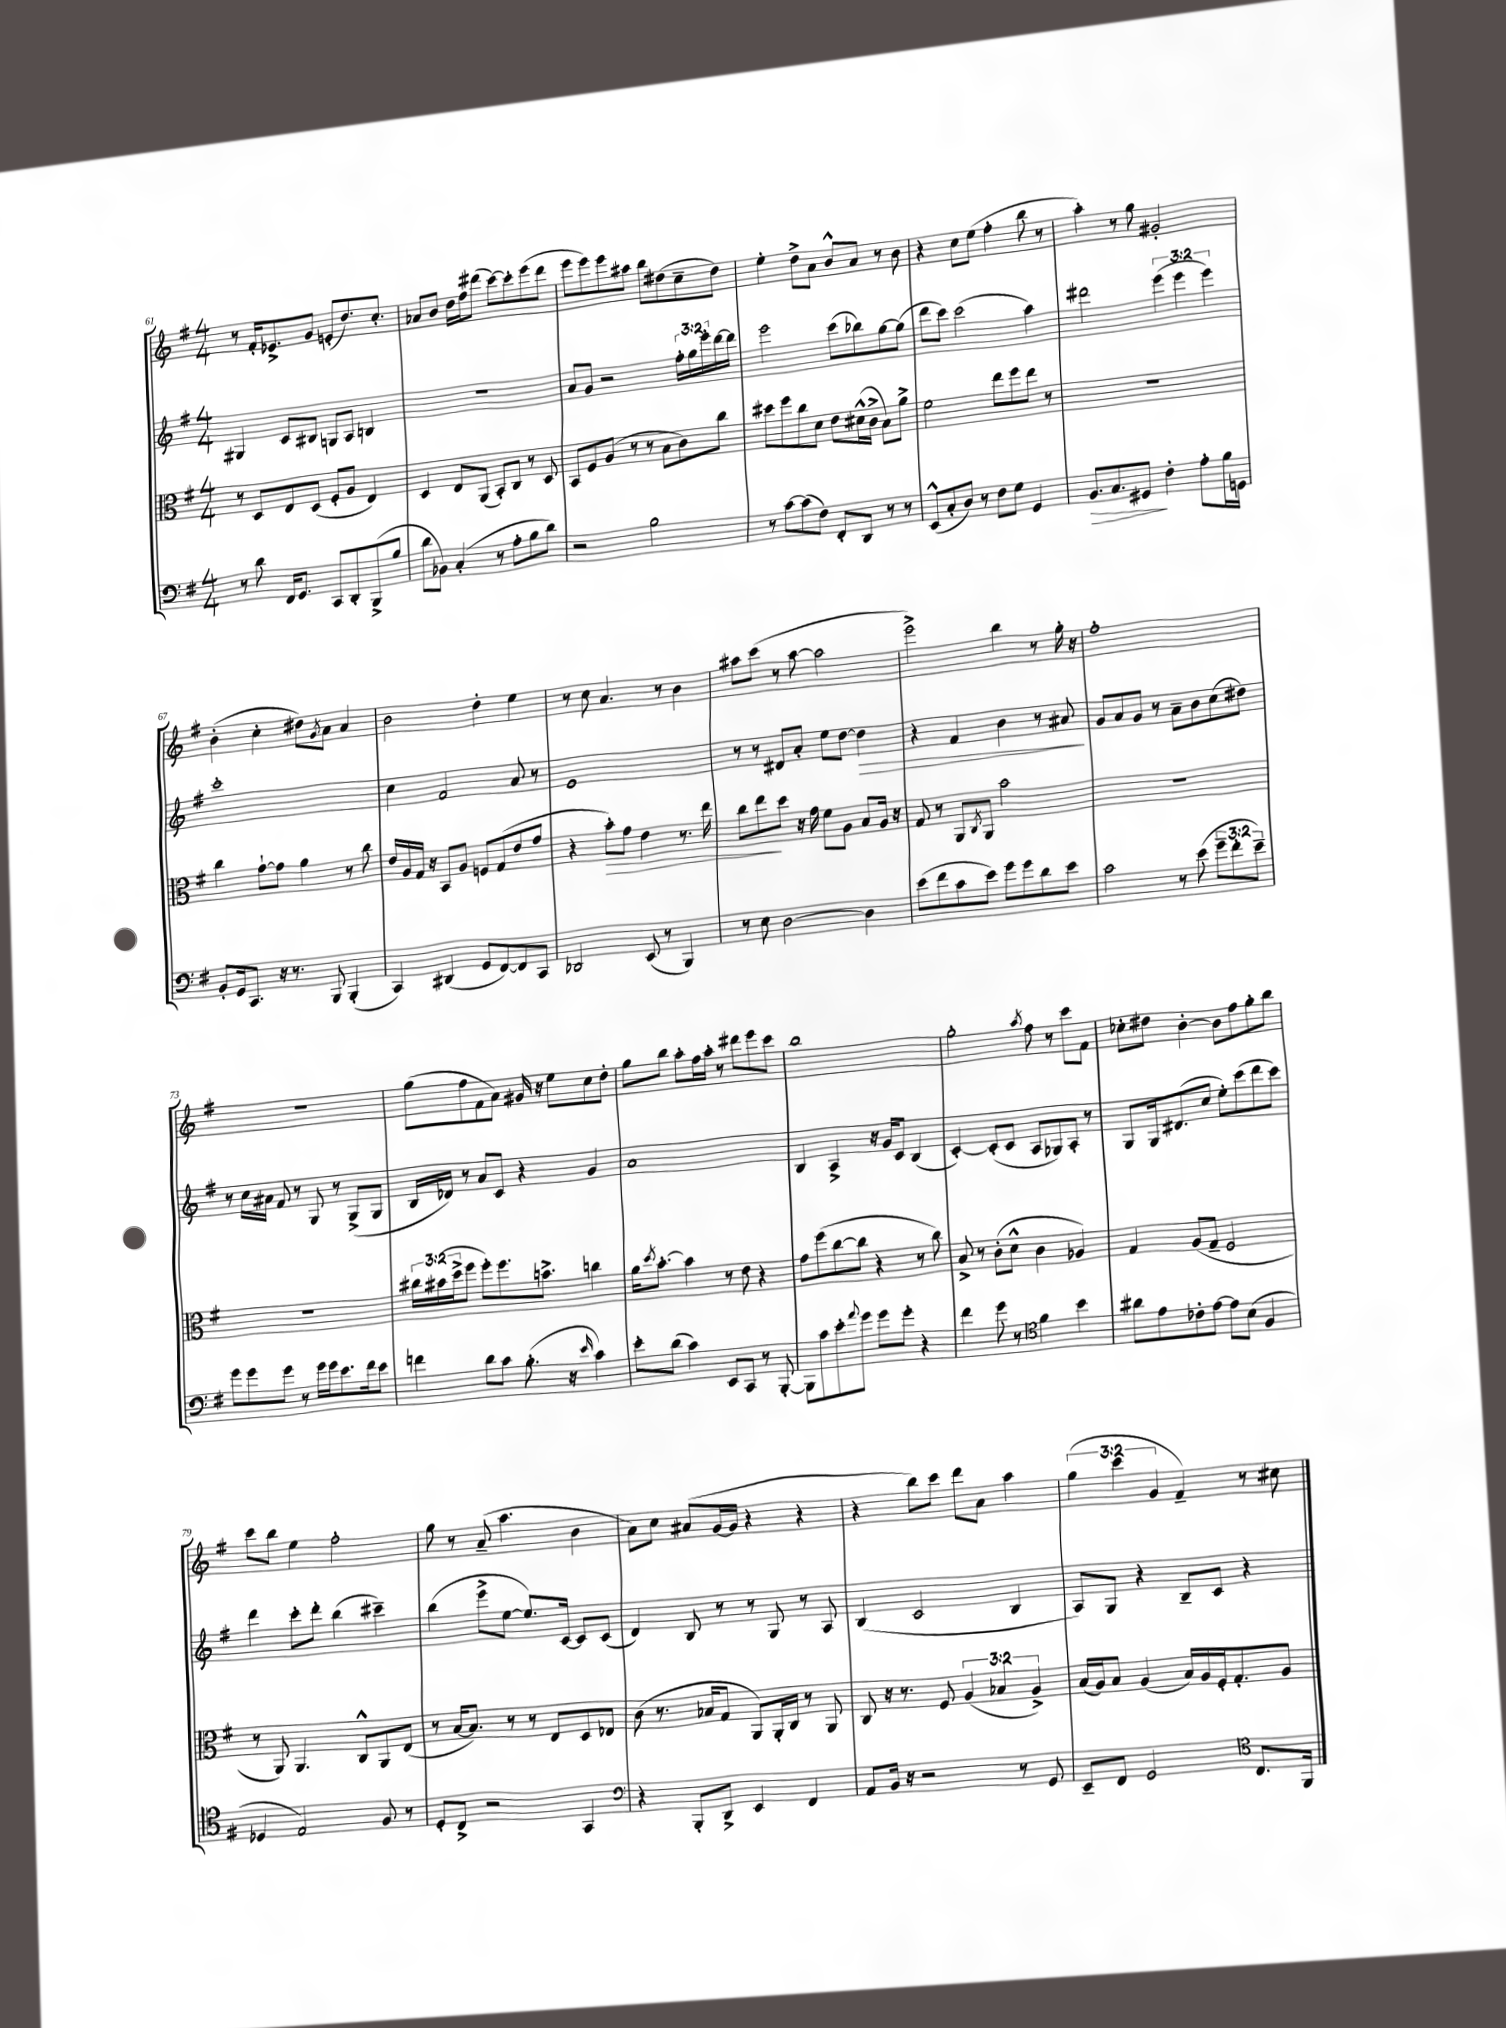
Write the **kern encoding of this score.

**kern	**dynam	**kern	**dynam	**kern	**dynam	**kern
*part4	*part4	*part3	*part3	*part2	*part2	*part1
*staff4	*staff4	*staff3	*staff3	*staff2	*staff2	*staff1
*clefF4	*	*clefC3	*	*clefG2	*	*clefG2
*k[f#]	*	*k[f#]	*	*k[f#]	*	*k[f#]
*M4/4	*	*M4/4	*	*M4/4	*	*M4/4
=61	=61	=61	=61	=61	=61	=61
8r	.	8r	.	4G#X/	.	8r
8d\	.	8D/L	.	.	.	16f#'/KL
.	.	.	.	.	.	8.e-X^/
16FF#/KL	.	8E/	.	8c/L	.	.
8.GG/J	.	.	.	.	.	.
.	.	(8D/J	.	8B#X/J	.	8g/J
8CC/L	.	8F#'/L	.	8Gn/L	.	(8en'/L
8DD'/	.	8A/J	.	8A/J	.	8.dd/)
(8BBB^/	.	4E/)	.	4Bn/	.	.
.	.	.	.	.	.	8.cc'/J
8B/J	.	.	.	.	.	.
=62	=62	=62	=62	=62	=62	=62
8d\L	.	4D/	.	1r	.	8a-X/L
8BB-X\J)	.	.	.	.	.	8b/J
(4C'/	.	8E/L	.	.	.	16dd\LL
.	.	.	.	.	.	16ff#\J
.	.	(8AA/J	.	.	.	(8ddd#X\J
8r	.	8BB'/L)	.	.	.	[8ccc\L)
8A'\L	.	8C/J	.	.	.	8ccc'\]
8B\	.	8r	.	.	.	(8eee\
8d\J)	.	8D/	.	.	.	8ddd#\J
=63	=63	=63	=63	=63	=63	=63
2r	.	8BB/L	.	8a/L	.	8eee\L
.	.	8F#/	.	8g/J	.	8eee\)
.	.	(8A/J	.	2r	.	8eee\
.	.	8r	.	.	.	8aa#X\J
2B\	.	8r	.	.	.	8bb\L
.	.	8B\L	.	.	.	(8dd#X\
.	.	8c\)	.	24ff#'\LL	.	8cc~\
.	.	.	.	24gg\	.	.
.	.	.	.	24eee'\	.	.
.	.	8cc\J	.	[16ddd\	.	8dd#\J)
.	.	.	.	16ddd\JJ]	.	.
=64	=64	=64	=64	=64	=64	=64
8r	.	8dd#X\L	.	2eee\	.	4ee'\
[8c\L	.	8ff#\	.	.	.	.
(8c\]	.	8cc\	.	.	.	8dd^\L
8F#\J)	.	8d\J	.	.	.	8a\J
8FF#'/L	.	8e\L	.	(8ccc\L	.	8b^^/L
8DD/J	.	(16d#X^^\L	.	8bb-X\)	.	8a/J
.	.	16c^\JJ	.	.	.	.
8r	.	8B\L)	.	[8gg\	.	8r
8r	.	8a^\J	.	(8gg\J]	.	8b\
=65	=65	=65	=65	=65	=65	=65
(8EE^^/L	.	2f#\	.	8ddd\L	.	4r
8C'/	.	.	.	8ccc\J)	.	.
8D/J)	.	.	.	(2ccc\	.	8cc\L
8r	.	.	.	.	.	(8ee\J
8F#\L	.	8ee\L	.	.	.	4ff#'\
8G\J	.	8ff#\	.	.	.	.
4GG/	.	8ee\J	.	4aa\)	.	8bb\
.	.	8r	.	.	.	8r
=66	=66	=66	=66	=66	=66	=66
!	!LO:HP:b	!	!	!	!	!
8.BB/L	>	1r	.	2ddd#X\	.	4aa'\)
8.C/	.	.	.	.	.	.
.	.	.	.	.	.	8r
8GG#X/J	.	.	.	.	.	8gg\
4F#'\	]	.	.	(6eee\	.	2g#X'/
.	.	.	.	6eee\	.	.
8A'\L	.	.	.	.	.	.
.	.	.	.	6eee\)	.	.
16B\L	.	.	.	.	.	.
16GGn\JJ	.	.	.	.	.	.
!!LO:LB:g=z
=67	=67	=67	=67	=67	=67	=67
8BB'/L	.	4cc\	.	1ccc'	.	(4b'\
16GG/k	.	.	.	.	.	.
8.CC/J	.	.	.	.	.	.
.	.	[8g`\L	.	.	.	4cc'\
16r	.	8g\J]	.	.	.	.
8.r	.	.	.	.	.	.
.	.	4a\	.	.	.	8dd#X\L)
.	.	.	.	.	.	8qg/
8BBB/	.	.	.	.	.	8a\J
(4BBB'/	.	8r	.	.	.	4a/
.	.	8cc\	.	.	.	.
=68	=68	=68	=68	=68	=68	=68
4CC/)	.	16e/LL	.	4cc\	.	2b\
.	.	16A/	.	.	.	.
.	.	16G/JJ	.	.	.	.
.	.	16r	.	.	.	.
(4DD#X/	.	8BB/L	.	2f#/	.	.
.	.	8A/J	.	.	.	.
8GG/L	.	8Fn/L	.	.	.	4dd'\
[8FF#/)	.	(8G/	.	.	.	.
8FF#/]	.	8e/	.	8a/	.	4ee\
8CC/J	.	8g/J	.	8r	.	.
=69	=69	=69	=69	=69	=69	=69
2DD-X/	.	4r	.	1e	.	8r
.	.	.	.	.	.	8cc\
!	!	!	!LO:HP:b	!	!	!
.	.	8b'\L)	>	.	.	4.a/
.	.	8g\J	.	.	.	.
(8EE/	.	4e\	.	.	.	.
8r	.	.	.	.	.	8r
4BBB/)	.	8.r	.	.	.	4b\
.	.	16ee\	.	.	.	.
=70	=70	=70	=70	=70	=70	=70
8r	.	8cc\L	.	8r	.	8aa#X\L
8E\	.	8ee\	.	8r	.	(8ccc\J
[2D\	.	8dd\J	]	8d#X/L	.	8r
.	.	16r	.	8a'/J	.	[8aa#\
.	.	16g\	.	.	.	.
.	.	8f#\L	.	8ee\L	.	2aa#\]
.	.	8A\J	.	[8dd\J	.	.
!	!	!	!	!	!LO:HP:b	!
4D\]	.	8B/L	.	4dd\]	>	.
.	.	16A/Jk	.	.	.	.
.	.	16r	.	.	.	.
=71	=71	=71	=71	=71	=71	=71
(8e\L	.	8G/	.	4r	.	2eee^\)
8f#\	.	8r	.	.	.	.
8c\	.	8AA/L	.	4f#/	.	.
.	.	8qC/	.	.	.	.
8e\J)	.	8AA/J	.	.	.	.
8g\L	.	2b\	.	4b\	.	4bb\
8g\	.	.	.	.	.	.
8d\	.	.	.	8r	.	8r
8e\J	.	.	.	8a#X/	.	16gg'\
.	.	.	.	.	.	16r
.	.	.	.	.	]	.
=72	=72	=72	=72	=72	=72	=72
2c\	.	1r	.	8g/L	.	1ff#'
.	.	.	.	8a/	.	.
.	.	.	.	8g/J	.	.
.	.	.	.	8r	.	.
8r	.	.	.	8a~\L	.	.
(8e\	.	.	.	8b\	.	.
12g~\L	.	.	.	(8cc\	.	.
12f#'\	.	.	.	.	.	.
.	.	.	.	8dd#X\J)	.	.
12e~\J)	.	.	.	.	.	.
!!LO:LB:g=z
=73	=73	=73	=73	=73	=73	=73
8g\L	.	1r	.	8r	.	1r
8g\	.	.	.	16cc\LL	.	.
.	.	.	.	16a#X\JJ	.	.
8g\J	.	.	.	8f#/	.	.
8r	.	.	.	8r	.	.
16g\LL	.	.	.	8G/	.	.
16g\J	.	.	.	.	.	.
8.e\	.	.	.	8r	.	.
.	.	.	.	(8G^/L	.	.
16f#\k	.	.	.	.	.	.
8e\J	.	.	.	8G/J	.	.
=74	=74	=74	=74	=74	=74	=74
4fn\	.	24cc#X\LL	.	16B/LL	.	(8gg\L
.	.	(24b#X\	.	.	.	.
.	.	.	.	16d-X/JJ)	.	.
.	.	24dd^\J	.	.	.	.
.	.	8ff#\J	.	8r	.	8ff#\
8d\L	.	8ff#'\L)	.	8a/L	.	8f#\
8c\J	.	8.ff#\	.	8c/J	.	8a\J)
(8.B'\	.	.	.	4r	.	16g#X/
.	.	8.bn^\J	.	.	.	16r
.	.	.	.	.	.	8ee\L
16r	.	.	.	.	.	.
16qqe/	.	.	.	.	.	.
4c\)	.	4ccn\	.	4g/	.	8cc\
.	.	.	.	.	.	8dd'\J
=75	=75	=75	=75	=75	=75	=75
8e'\L	.	16a\KL	.	1a	.	8gg\L
.	.	8qdd/	.	.	.	.
.	.	[8.b'\J	.	.	.	.
(8d\J	.	.	.	.	.	8bb\J
4c\)	.	4b\]	.	.	.	8aa'\L
.	.	.	.	.	.	16ff#\L
.	.	.	.	.	.	16aa'\JJ
8EE/L	.	8r	.	.	.	8r
8CC/J	.	8e\	.	.	.	8ddd#X\L
8r	.	4r	.	.	.	8eee\
[8BBB'/	.	.	.	.	.	8ccc\J
=76	=76	=76	=76	=76	=76	=76
8BBB\L]	.	8g\L	.	4B/	.	1bb
8c\	.	(8ff#\	.	.	.	.
8e'\	.	[8cc\	.	4A^/	.	.
8qqa/	.	.	.	.	.	.
8g\J	.	8cc\J]	.	.	.	.
8g\L	.	4r	.	16r	.	.
.	.	.	.	16g/KL	.	.
8g'\J	.	.	.	8c/J	.	.
4r	.	8r	.	(4B/	.	.
.	.	8cc\)	.	.	.	.
=77	=77	=77	=77	=77	=77	=77
4f#\	.	8B^/	.	[4c'/)	.	2gg'\
.	.	8r	.	.	.	.
8g\	.	(8c'\L	.	(8c'/L]	.	.
8r	.	8d^^\J	.	8c/J	.	.
*clefC4	*	*	*	*	*	*
.	.	.	.	.	.	8qaa/
4f#\	.	4c\	.	8A/L	.	8ff#\
.	.	.	.	8G-X/)	.	8r
4b\	.	4A-X/)	.	8A'/J	.	8ccc\L
.	.	.	.	8r	.	8f#\J
=78	=78	=78	=78	=78	=78	=78
8a#X\L	.	4G/	.	8G/L	.	8cc-X'\L
8e\	.	.	.	16G/k	.	8dd#X\J
.	.	.	.	(8.d#X/	.	.
8c-X'\	.	(8A/L	.	.	.	[4b'\
[8e\J	.	8G~/J	.	8cc/J	.	.
8e\L]	.	2F#/	.	8ee'\L)	.	8b\L]
(8B\J	.	.	.	(8ccc\	.	8ff#\
4F#/	.	.	.	8ddd\	.	8gg'\
.	.	.	.	8ccc\J)	.	8bb\J
!!LO:LB:g=z
=79	=79	=79	=79	=79	=79	=79
4D-X/	.	8r	.	4ddd\	.	8ccc\L
.	.	8AA/)	.	.	.	8bb\J
2E/)	.	4.AA/	.	8ccc'\L	.	4ee\
.	.	.	.	8ddd'\J	.	.
.	.	.	.	(4bb\	.	2ff#'\
.	.	8C^^/L	.	.	.	.
8F#/	.	8AA/	.	4ccc#X~\)	.	.
8r	.	(8E/J	.	.	.	.
=80	=80	=80	=80	=80	=80	=80
8D'/L	.	8r	.	(4bb\	.	8gg\
8C^/J	.	[16B/KL	.	.	.	8r
.	.	8.B/J])	.	.	.	.
2r	.	.	.	8eee^\L	.	(8a~/
.	.	8r	.	[8ee\J	.	4.aa\
.	.	8r	.	8.ee/L])	.	.
.	.	8E/L	.	.	.	.
.	.	.	.	[16c/Jk	.	.
4GG/	.	8D/	.	8c/L]	.	4b\
.	.	8E-X/J	.	(8c/J	.	.
=81	=81	=81	=81	=81	=81	=81
*clefF4	*	*	*	*	*	*
4r	.	(8c\	.	4d/)	.	8a\L)
.	.	8.r	.	.	.	8cc\J
8BBB'/L	.	.	.	8B/	.	(8a#X/L
.	.	16B-X/KL	.	.	.	.
8DD^/J	.	8G/J	.	8r	.	[16g/L
.	.	.	.	.	.	16g/JJ]
4EE/	.	8AA/L)	.	8r	.	4r
.	.	16AA'/L	.	8G/	.	.
.	.	16C/JJ	.	.	.	.
4FF#/	.	8r	.	8r	.	4r
.	.	8AA/	.	8A/	.	.
=82	=82	=82	=82	=82	=82	=82
8AA/L	.	8C/	.	(4B/	.	4r
16BB/Jk	.	16r	.	.	.	.
16r	.	8.r	.	.	.	.
2r	.	.	.	2c/	.	8bb\L)
.	.	8F#/	.	.	.	8ccc\J
.	.	(6A/	.	.	.	8ddd\L
.	.	.	.	.	.	8a\J
.	.	6B-X/	.	.	.	.
8r	.	.	.	4B/	.	4aa\
.	.	6A^/)	.	.	.	.
8GG/	.	.	.	.	.	.
=83	=83	=83	=83	=83	=83	=83
8EE~/L	.	(16B/LL	.	8A/L)	.	(6gg\
.	.	16A/J)	.	.	.	.
8FF#/J	.	8B/J	.	8G/J	.	.
.	.	.	.	.	.	6ccc\
2GG/	.	(4A/	.	4r	.	.
.	.	.	.	.	.	6g/
.	.	16B/LL)	.	8B~/L	.	4f#~/)
.	.	16A/	.	.	.	.
.	.	16F#'/J	.	8c/J	.	.
.	.	8.G'/	.	.	.	.
*clefC4	*	*	*	*	*	*
8.C/L	.	.	.	4r	.	8r
.	.	8A/J	.	.	.	8cc#X\
16FF#/Jk	.	.	.	.	.	.
==	==	==	==	==	==	==
*-	*-	*-	*-	*-	*-	*-
